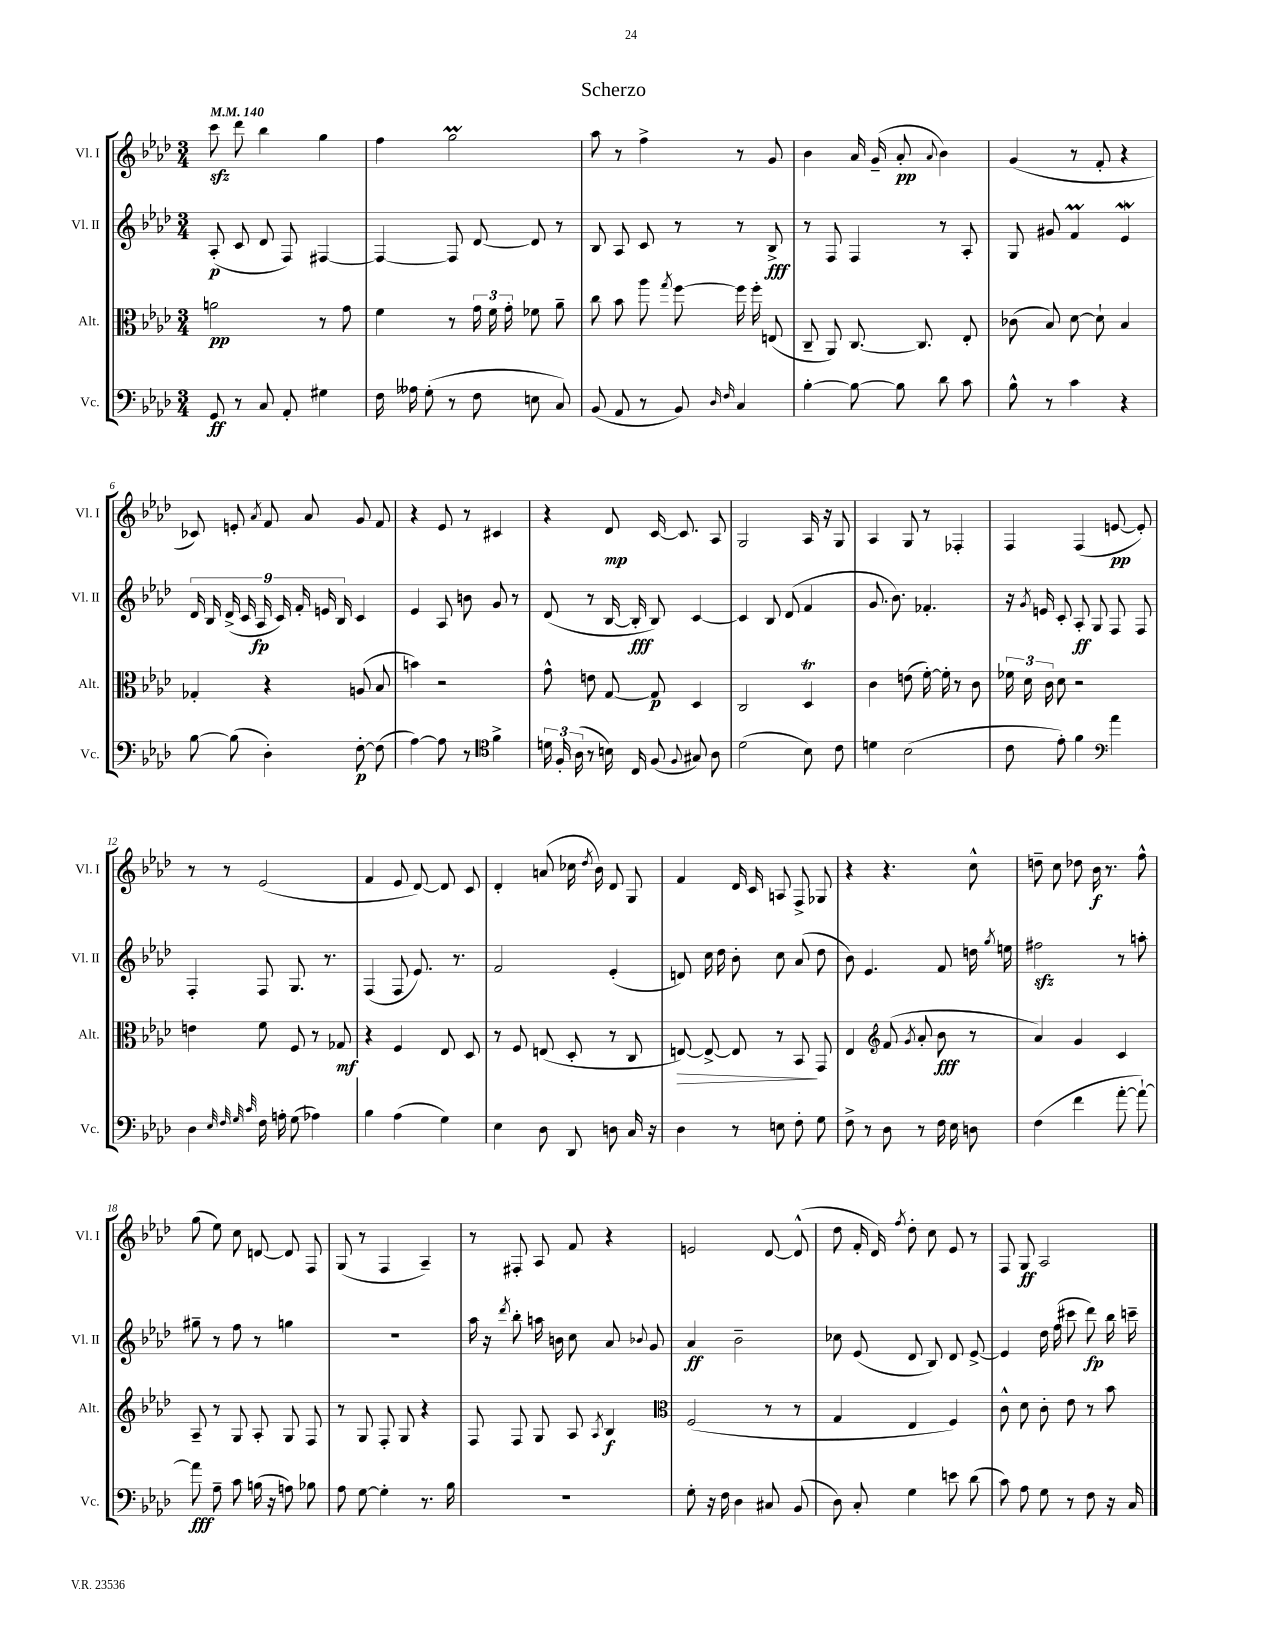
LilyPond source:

\header { title = "Scherzo" }
<<
\new StaffGroup <<
\new Staff = "s0" \with { instrumentName = "Vl. I" shortInstrumentName = "Vl. I" } {
    \clef treble \key aes \major \numericTimeSignature \time 3/4 \tempo 4 = 140
    \autoBeamOff c'''8\sfz des'''8 bes''4 g''4 |
    f''4 g''2\prall |
    aes''8 r8 f''4-> r8 g'8 |
    bes'4 aes'16 g'16--( aes'8-.\pp \appoggiatura { aes'8 } bes'4) |
    g'4( r8 f'8-. r4 |
    ces'8) e'8-. \acciaccatura { aes'8 } f'8 aes'8 g'8 f'8 |
    r4 ees'8 r8 cis'4 |
    r4 des'8\mp c'16~ c'8. aes8 |
    g2 aes16 r16 g8 |
    aes4 g8 r8 fes4-. |
    f4 f4( e'8~\pp e'8-.) |
    r8 r8 ees'2( |
    f'4 ees'8 des'8~) des'8 c'8 |
    des'4-. a'8( ces''16 \acciaccatura { des''8 } bes'16) des'8 g8 |
    f'4 des'16 c'16 a8 f8-> ges8 |
    r4 r4. c''8-^ |
    d''8-- c''8 des''8 bes'16\f r8. f''8-^ |
    g''8( ees''8) c''8 d'8~ d'8 f8 |
    g8( r8 f4 aes4--) |
    r8 fis8-. aes8 f'8 r4 |
    e'2 des'8~ des'8-^( |
    des''8 f'16-. des'16) \acciaccatura { f''8 } des''8-. c''8 ees'8 r8 |
    f8 g8\ff aes2 \bar "|." |
}
\new Staff = "s1" \with { instrumentName = "Vl. II" shortInstrumentName = "Vl. II" } {
    \clef treble \key aes \major \numericTimeSignature \time 3/4
    \autoBeamOff aes8-.\p( c'8 des'8 f8) fis4~ |
    fis4~ fis8 des'8~ des'8 r8 |
    bes8 aes8 c'8 r8 r8 bes8->\fff |
    r8 f8 f4 r8 aes8-. |
    g8 gis'8 f'4\prall ees'4\mordent |
    \tuplet 9/8 { des'16 bes16 des'16->( c'16 aes16\fp c'16) f'16-. e'16 bes16 } c'4 |
    ees'4 aes8 b'8 g'8 r8 |
    des'8( r8 bes16~ bes16-.\fff bes8) c'4~ |
    c'4 bes8 des'8( f'4 |
    g'8. bes'8.) fes'4.-. |
    r16 \acciaccatura { g'8 } e'16 c'8-. aes8-.\ff g8 f8 f8 |
    f4-. f8 g8. r8. |
    f4( f8 ees'8.) r8. |
    f'2 ees'4-.( |
    d'8) c''16 des''16 bes'8-. c''8 aes'8( des''8 |
    bes'8) ees'4. f'8 d''16 \acciaccatura { g''8 } e''16 |
    fis''2\sfz r8 a''8-. |
    gis''8-- r8 f''8 r8 g''4 |
    R2. |
    aes''16 r16 \acciaccatura { des'''8 } bes''8-. a''16 b'16 c''8 aes'8 \appoggiatura { bes'8 } g'8 |
    aes'4\ff bes'2-- |
    ces''8 ees'8( des'8 bes8) des'8 ees'8~-> |
    ees'4 des''16 f''16( cis'''8 des'''8\fp) bes''16 c'''16-- \bar "|." |
}
\new Staff = "s2" \with { instrumentName = "Alt." shortInstrumentName = "Alt." } {
    \clef alto \key aes \major \numericTimeSignature \time 3/4
    \autoBeamOff a'2\pp r8 g'8 |
    f'4 r8 \tuplet 3/2 { g'16 f'16 g'16-. } fes'8 aes'8-- |
    c''8 bes'8 aes''8 \acciaccatura { g''8 } f''8~ f''16 f''16-. e8( |
    c8-- aes,8) c8.~ c8. ees8-. |
    ces'8( bes8) des'8~ des'8-! bes4 |
    ges4-. r4 a8( bes8 |
    b'4) r2 |
    g'8-^ e'8 g8~ g8\p des4 |
    c2 des4\trill |
    c'4 e'8( f'16~-.) f'16-. r8 c'8 |
    \tuplet 3/2 { fes'16 des'16 c'16 } des'8 r2 |
    e'4 f'8 f8 r8 ges8\mf |
    r4 f4 ees8 des8 |
    r8 f8 e8( des8-. r8 c8 |
    e8~\>) e8~-> e8 r8 bes,8\! g,8 |
    ees4 \clef treble f'8( \acciaccatura { g'8 } aes'8-. bes'8\fff r8 |
    aes'4) g'4 c'4 |
    aes8-- r8 g8 aes8-. g8 f8 |
    r8 g8 f8-. g8 r4 |
    f8 f8 g8 aes8 \acciaccatura { aes8 } bes4\f |
    \clef alto f2( r8 r8 |
    g4 ees4 f4) |
    c'8-^ des'8 c'8-. ees'8 r8 bes'8 \bar "|." |
}
\new Staff = "s3" \with { instrumentName = "Vc." shortInstrumentName = "Vc." } {
    \clef bass \key aes \major \numericTimeSignature \time 3/4
    \autoBeamOff g,8\ff r8 c8 aes,8-. gis4 |
    f16 aeses16 g8-.( r8 f8 e8 c8) |
    bes,8( aes,8 r8 bes,8) \grace { des16 f16 } c4 |
    bes4~-. bes8~ bes8 des'8 c'8 |
    bes8-^ r8 c'4 r4 |
    bes8~ bes8( des4-.) f8~-.\p f8( |
    aes4~) aes8 r8 \clef tenor f'4-> |
    \tuplet 3/2 { d'16 f16-. aes16( } r8 b16) c16 f8( \appoggiatura { f8 } gis8) aes8 |
    des'2( bes8) c'8 |
    d'4 bes2( |
    c'8 ees'8-.) f'4 \clef bass aes'4 |
    des4 \grace { ees32 f32 g32 c'32 } f16 a16-. g8( aes4) |
    bes4 aes4( g4) |
    ees4 des8 des,8 d8 c16 r16 |
    des4 r8 e8 f8-. g8 |
    f8-> r8 des8 r8 f16 ees16 d8 |
    f4( f'4 aes'8~-. aes'8~-!) |
    aes'8\fff aes8-- c'8 b16( r16 a8) bes8 |
    aes8 g8~ g4-. r8. bes16 |
    R2. |
    g8-. r16 f16 des4 cis8 bes,8( |
    des8) c8-. g4 e'8 des'8( |
    c'8) aes8 g8 r8 f8 r16 c16 \bar "|." |
}
>>
>>
